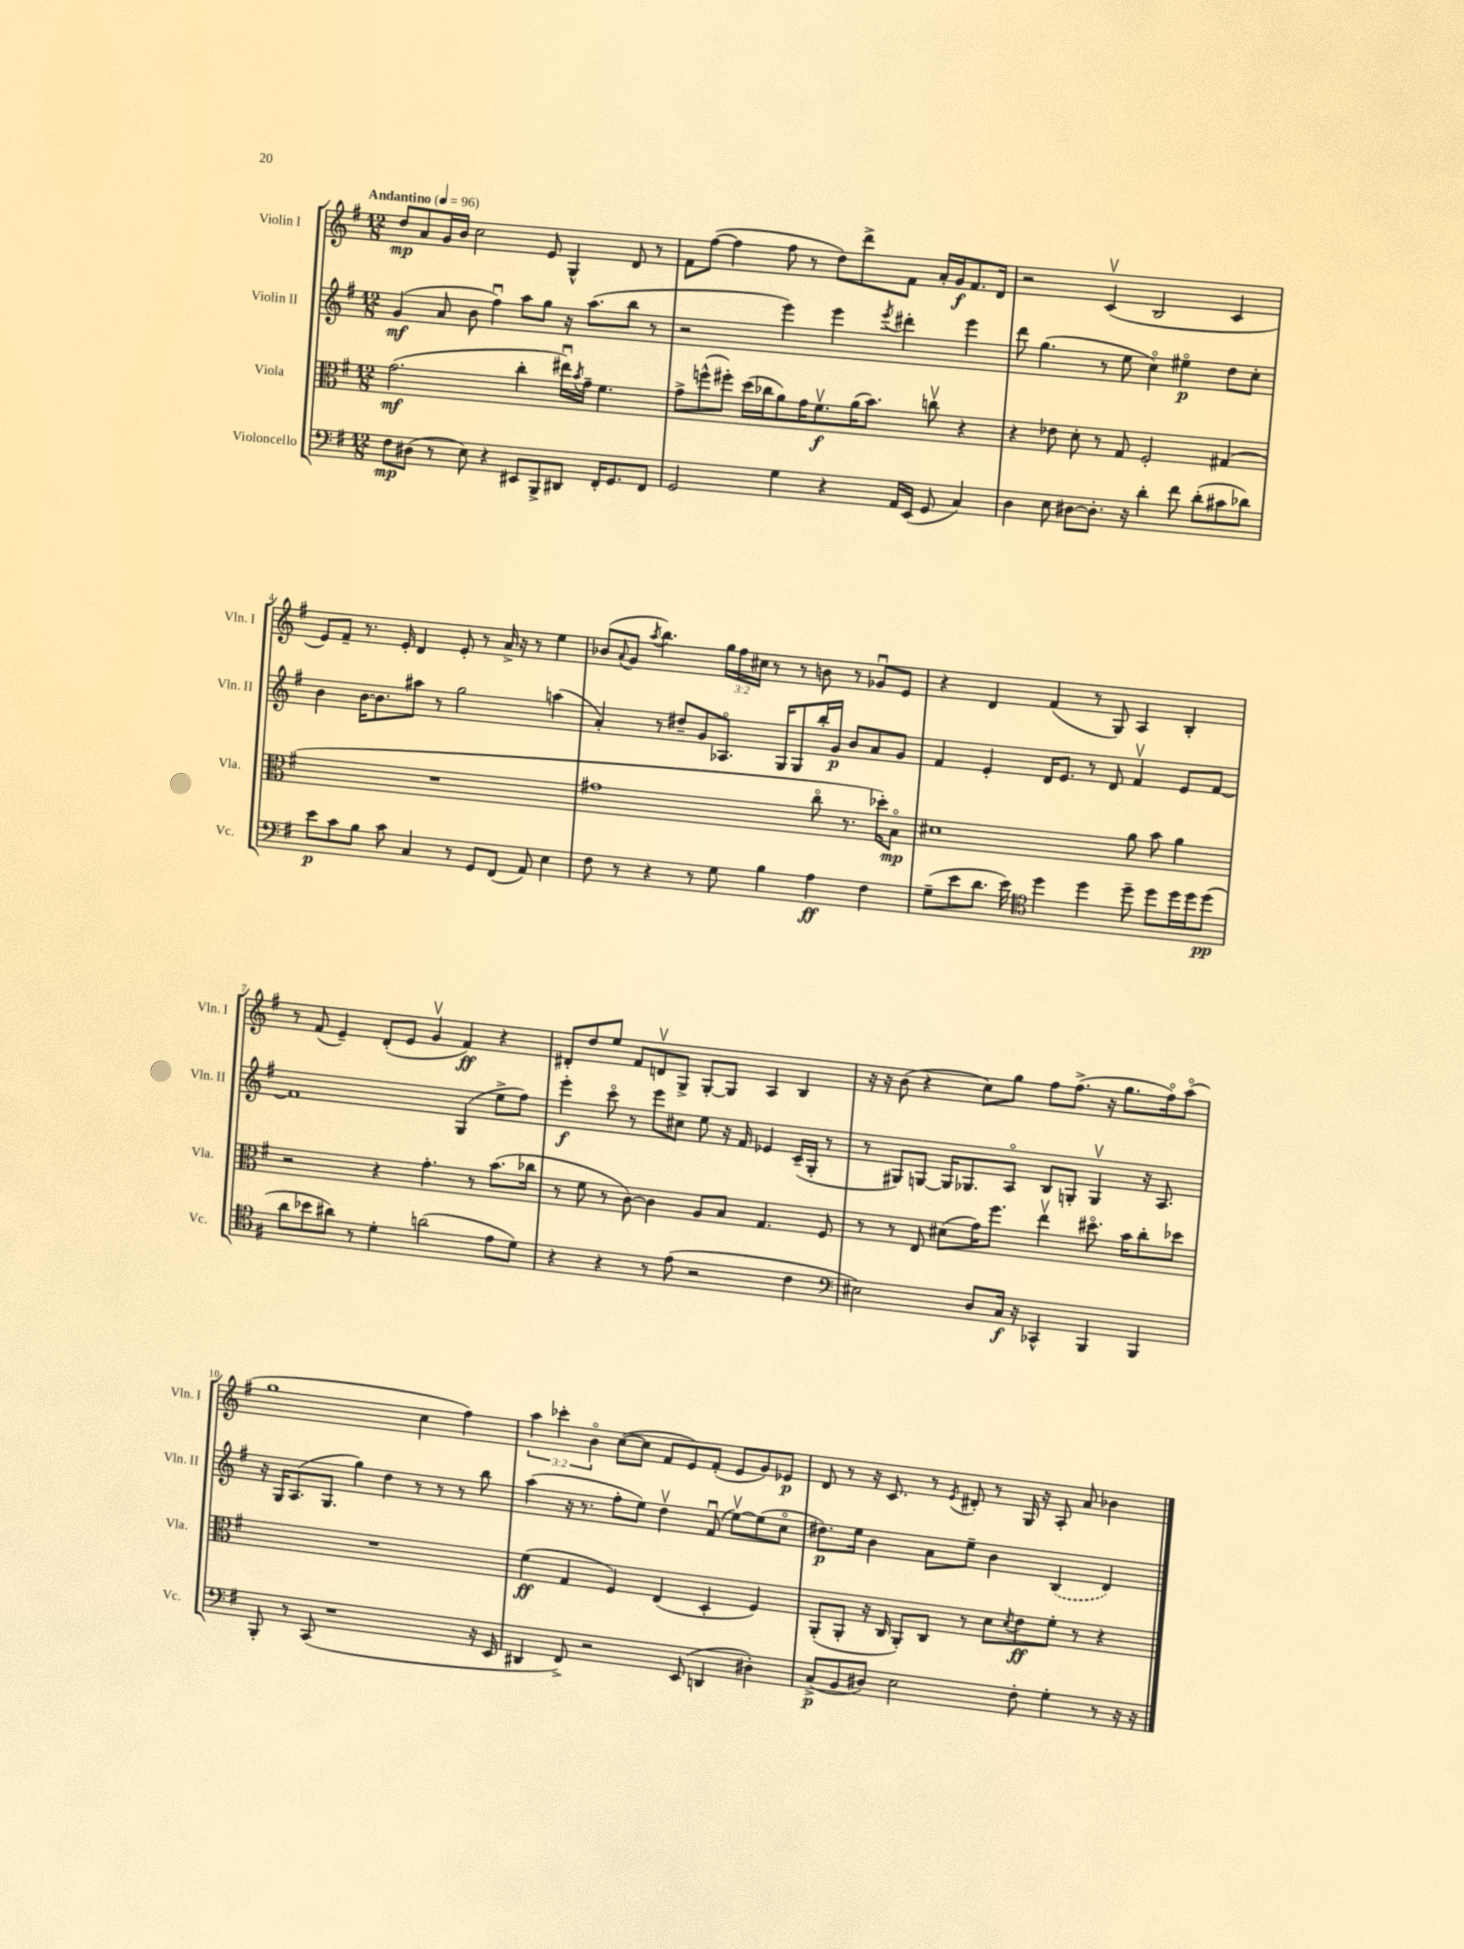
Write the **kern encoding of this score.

**kern	**kern	**kern	**kern
*staff4	*staff3	*staff2	*staff1
*clefF4	*clefC3	*clefG2	*clefG2
*k[f#]	*k[f#]	*k[f#]	*k[f#]
*M12/8	*M12/8	*M12/8	*M12/8
*MM96	*MM96	*MM96	*MM96
8F#	(2.g	(4g	8dd
(8D#	.	.	8a
8r	.	8a	16g
.	.	.	16b
8E)	.	8b	2cc
4r	.	4ff#u)	.
8EE#	4cc'	8aa	.
8BBB^	.	8gg	8e
8DD#	16ee#u)	16r	4G^^
.	8qb	.	.
.	16g~	(8.aa	.
16FF#'	4.f#	.	.
8.GG	.	.	.
.	.	8bb	8d
8FF#	.	8r	8r
=	=	=	=
2GG	8g^	2r	8f#
.	(8ff^^	.	([8ff#
.	8ff#')	.	4ff#]
.	(16dd	.	.
.	16cc-	.	.
4G	8a)	4eee)	8ff#
.	16g	.	8r
.	8.f#v	.	.
4r	.	4eee	8dd)
.	(16a	.	8ddd^
.	8.b)	.	.
.	.	8qeee	.
16AA	.	4ddd#'	8f#
(16EE	.	.	.
8GG	8ccv	.	16a'
.	.	.	16g
4C)	4r	4eee	8.f#
.	.	.	16d
=	=	=	=
4D	4r	8ddd	2r
.	.	(4.gg	.
8E	8e-	.	.
[8D#	8d'	.	.
8.D#']	8r	8r	(4cv
.	8G	8ee	.
16r	.	.	.
4d'	2F#'	4cco)	2B
8f#	.	4ee#o	.
(8d'	.	.	.
8c#	(4G#	8dd	4c
8d-)	.	8cc'	.
=	=	=	=
8e	1.r	4b	8e)
8c	.	.	8f#~
8B	.	[16b	8.r
.	.	8.b]	.
8c	.	.	.
.	.	.	16e'
4C	.	8aa#	4d
.	.	8r	.
8r	.	2gg	8e'
8GG	.	.	8r
(8FF#	.	.	16a^
.	.	.	16r
8AA)	.	.	8r
4E	.	(4aa	4ee
=	=	=	=
8F#	1g#	4a')	(8b-
.	.	.	8qqa
8r	.	.	8g
.	.	.	8qaa
4r	.	8r	4.bb)
.	.	8dd#~	.
8r	.	8g	.
8G	.	8.A-o	24gg
.	.	.	24ff#
.	.	.	24cc#
4B	.	.	8r
.	.	16G	.
.	.	8G	8r
4A	8cco	16bb'	8b
.	.	16g	.
.	8.r	8b	8r
4F#	.	8a	8g-u
.	16dd-')	.	.
.	8Bo	8g	8e
=	=	=	=
(8G~	1d#	4f#	4r
8e	.	.	.
8.d	.	4e'	4d
16e)	.	.	.
*clefC4	*	*	*
4dd	.	16d	(4f#
.	.	8.e	.
4dd	.	8r	8r
.	.	8d	8G)
8dd~	8a	4f#v	4A
8dd	8b	.	.
16dd	4a	8e	4B'
16dd	.	.	.
(8dd	.	[8f#	.
=	=	=	=
8a	2r	1f#]	8r
8b-	.	.	(8f#
8a#)	.	.	4e~)
8r	.	.	.
4d'	4r	.	(8d'
.	.	.	8e
(2a	4.g'	.	4gv
.	.	(4G	4f#)
.	8r	.	.
8e	(8.b	8ee^	4r
8d)	.	8ff#)	.
.	16cc-	.	.
=	=	=	=
4r	8r	4eee'	8d#'
.	8f#	.	8dd
4r	8r	8ccco	8ee
.	[8c)	8r	8f#
8r	4c]	8eee	8dv
(8e	.	8cc#	8G^
2r	8A	8ee	[8G'
.	8B	16r	8G]
.	.	16f#	.
.	4.G	4e-	4A
4c	.	(16c~	4B
.	.	16G'	.
.	8F#	8r	.
=	=	=	=
*clefF4	*	*	*
2E#)	8r	8r	16r
.	.	.	16r
.	8r	8G#)	(8b
.	8E	[8G	4r
.	(8d#	16G]	.
.	.	8.G-	.
8D	16g)	.	8cc)
.	8.ff#	.	.
16C	.	8Ao	8gg
16r	.	.	.
4CC-^^	4eev	8B	8ff#
.	.	8G'	(8.ff#^
4BBB	8.dd#o	4Gv	.
.	.	.	16r
.	.	.	8.gg
.	16b	.	.
4BBB	8cc'	16r	.
.	.	8.A	16ff#o)
.	8dd-	.	(8aao
=	=	=	=
8BBB'	1.r	16r	1gg
.	.	16G	.
8r	.	(8.A	.
(8CC	.	.	.
.	.	8.G	.
1r	.	.	.
.	.	4gg)	.
.	.	4dd	.
.	.	8r	4cc
.	.	8r	.
.	.	8r	4ff#)
16r	.	8bb	.
16EE	.	.	.
=	=	=	=
4DD#	(4f#	(4aa	6aa
.	.	.	6ccc-'
8FF#^)	4G	16r	.
.	.	8.r	.
.	.	.	6bo
2r	.	.	.
.	4F#)	8ff#'	([8cc
.	.	8ee)	8cc]
.	(4E	4ddv	8f#
(8EE	.	.	8e)
4DD	4D'	(8f#u	(8f#'
.	.	[8eev)	8e
4D#')	4F#)	(8ee]	8g)
.	.	8cco	8e-
=	=	=	=
(8C^	(8AA'	8.dd#)	8d
8BB	8AA'	.	8r
.	.	16ee	.
8D#)	16r	4b	16r
.	16C	.	8.c
2E	8AA')	.	.
.	8C	8a	8r
.	.	.	8qe
.	8r	8ee~	8d#'
.	8d	4b	8r
.	8qd	.	.
8F#'	8e	.	16G
.	.	.	16r
4G'	8f#'	(4B	8A'
.	8r	.	8a
8r	4r	4d)	4b-
16r	.	.	.
16r	.	.	.
==	==	==	==
*-	*-	*-	*-
